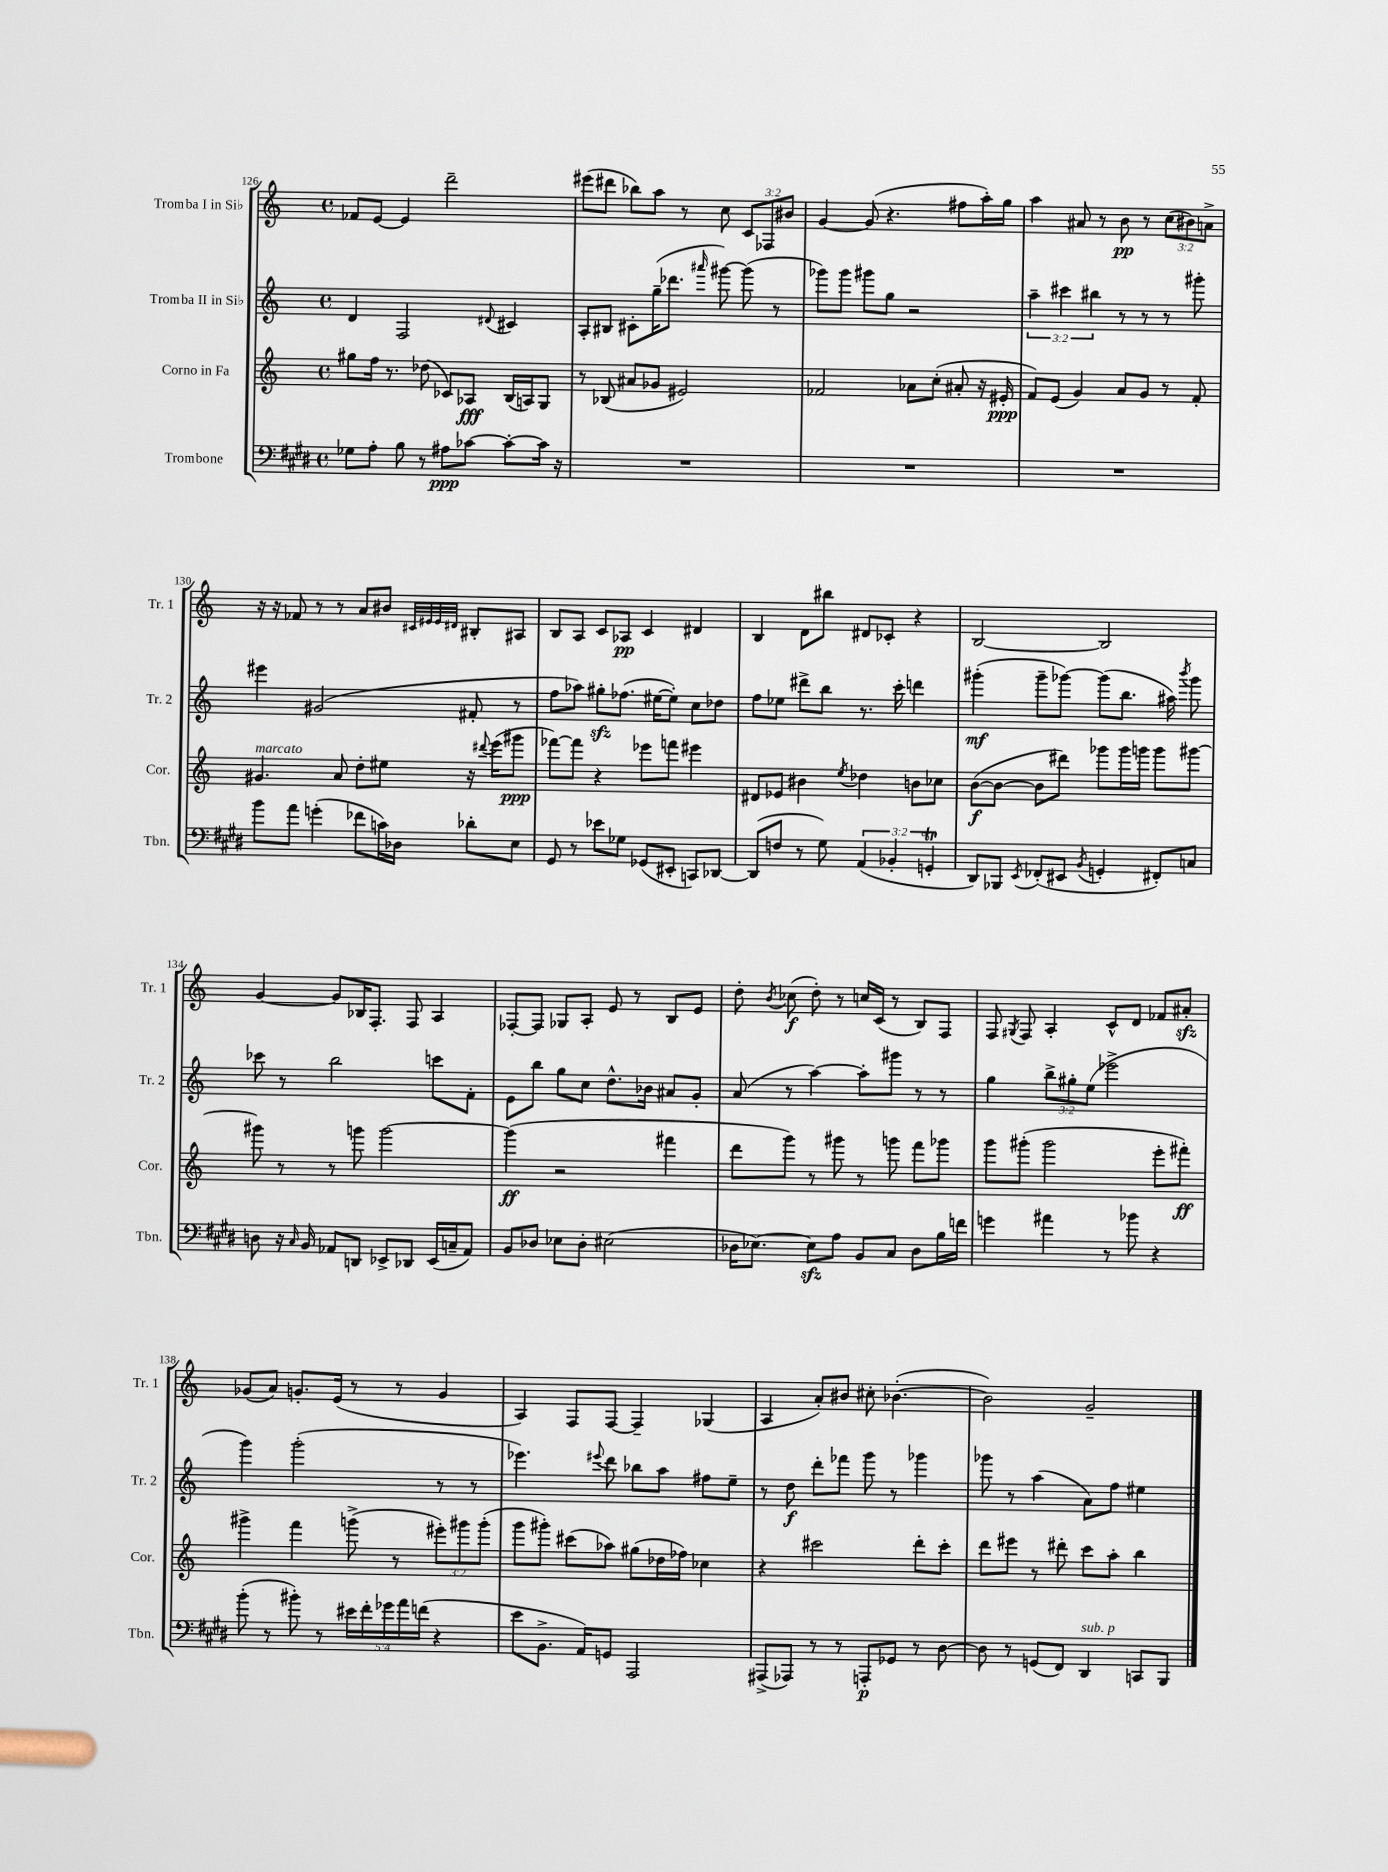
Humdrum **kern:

**kern	**kern	**kern	**kern
*staff4	*staff3	*staff2	*staff1
*clefF4	*clefG2	*clefG2	*clefG2
*k[f#c#g#d#]	*k[]	*k[]	*k[]
*M4/4	*M4/4	*M4/4	*M4/4
*met(c)	*met(c)	*met(c)	*met(c)
8G-	8gg#	4d	8f-
8A'	16ff	.	[8e
.	8.r	.	.
8B	.	2F	4e]
8r	(8dd-	.	.
8A#	8c-)	.	2ddd~
[8c-	8A-	.	.
.	.	8qqd#	.
8c-'_	(16B	4c#	.
.	16A)	.	.
16c-]	8G	.	.
16r	.	.	.
=	=	=	=
1r	8r	8A'	(8eee#
.	(8B-	8B#	8ddd#
.	8a#	8c#'	8bb-)
.	8g-	(16gg~	8aa
.	.	8.ddd-	.
.	2e#)	.	8r
.	.	16qqaaa#	.
.	.	[8ggg#)	8cc
.	.	(8ggg#]	12c
.	.	.	12F-
.	.	8r	.
.	.	.	12b#
=	=	=	=
1r	2f-	8ggg-)	[4g
.	.	8ggg-	.
.	.	8ggg#	(8g]
.	.	8gg	4.r
.	8a-	2r	.
.	(8cc'	.	.
.	8a#'	.	8ff#
.	16r	.	16aa')
.	16e#'	.	16gg
=	=	=	=
1r	8f)	6aa~	4aa
.	(8e	.	.
.	.	6ccc#	.
.	4g)	.	8a#
.	.	6bb#	.
.	.	.	8r
.	8a	8r	8b
.	8g	8r	8r
.	8r	8r	(12cc
.	.	.	12b#)
.	8f'	8ggg#'	.
.	.	.	12a^
=	=	=	=
8b	4.g#	4eee#	16r
.	.	.	16r
8a	.	.	8f-
(4g'	.	(2g#	8r
.	8a	.	8r
8f-	8dd'	.	8a
16c)	8ee#	.	8b#
16D-	.	.	.
.	.	.	32qqc#
.	.	.	32qqe#
.	.	.	32qqe#
.	.	.	32qqd#
8d-'	16r	8f#'	8B#'
.	8qqddd#	.	.
.	(16eee	.	.
8E	8ggg#	8r	8A#
=	=	=	=
8GG#	[8fff-)	8ff	8B
8r	8fff-]	8aa-)	8A
8e-	4r	8gg#'	8c
8G-	.	(8.ff-	8A-
(8GG-	8eee-	.	4c
.	.	[16ee#	.
8EE#'	8fff	8ee#'])	.
8CC)	4eee#	8cc	4d#
[8DD-	.	8dd-	.
=	=	=	=
(8DD-]	8d#	8ff	4B
8F	8e-	8ee-	.
8r	4b#	8ddd#^	8d
8G#)	.	8bb	8bb#
.	8qee	.	.
(6AA	4dd-	8.r	8d#
.	.	.	8c-'
6BB-'	.	.	.
.	.	16ccc'	.
.	8b	4ddd	4r
6GG'	.	.	.
.	8cc-	.	.
=	=	=	=
8DD#)	([8b	(4ggg#'	[2B
8BBB-	8b_	.	.
8qEE	.	.	.
(8FF-'	8b]	8ggg#~	.
8EE#	8ddd#)	[8ggg-)	.
8qBB	.	.	.
4GG'	8ggg-	(8ggg-]	2B]
.	16ggg-	8.bb	.
.	16ggg	.	.
8FF#')	8ggg	.	.
.	.	16aa#)	.
.	.	8qbbb	.
8C	[8ggg#	8ggg-	.
=	=	=	=
8D	8ggg#]	8ccc-	[4g
16r	8r	8r	.
16qqC#	.	.	.
16BB	.	.	.
8AA-	8r	2bb	8g]
8DD	8ggg	.	16B-
.	.	.	8.F'
8EE-^	[2ggg	.	.
8DD-	.	.	8F
(16EE-	.	8ccc	4A
16C~	.	.	.
8AA-)	.	8f'	.
=	=	=	=
8BB	(4ggg]	8e	[8F-'
8D-	.	8bb	8F-]
8E-	2r	8gg	8G-
8D-'	.	8cc	8A'
(2E#	.	8.dd^^	8e
.	.	.	8r
.	.	16b-	.
.	4fff#	8a#	8B
.	.	8g'	8e
=	=	=	=
16D-	8ddd	(8a	8dd'
[8.E-)	.	.	.
.	.	.	8qb
.	8ggg)	8r	(8cc-
8E-]	8r	[4aa)	8dd')
8A	8ggg#	.	8r
8BB	8r	8aa']	16cc
.	.	.	(16c
8C#	8ggg	8ggg#	8r
8D-	8fff	8r	8B)
16B	8ggg-	8r	8F
16f	.	.	.
=	=	=	=
4g	8ggg	4gg	8F
.	.	.	8qG#
.	(8ggg#'	.	8F
4a#	2ggg#	12bb^	4A'
.	.	12gg#'	.
.	.	(12ee	.
8r	.	2eee-^	8c^^
8b-	.	.	8d
4r	8eee'	.	8f-
.	8fff#')	.	8a#'
=	=	=	=
(8b'	4ggg#^	4ggg)	(8g-
8r	.	.	8a)
8b#')	4fff	(2ggg'	8.g'
8r	.	.	.
.	.	.	(16e
20e#	(8ggg^	.	8r
20f#'	.	.	.
20g-	.	.	.
.	8r	.	8r
20a	.	.	.
(20f	.	.	.
4r	12eee#')	8r	4g
.	12ggg#	.	.
.	.	8r	.
.	(12ggg#'	.	.
=	=	=	=
8e	8ggg	4.eee-)	4A)
8.BB^	8ggg#')	.	.
.	(8ccc#	.	8F
16AA)	.	.	.
.	.	8qqeee#	.
8GG	8aa-)	8ddd	[8F
2AAA	(8gg#	8bb-	4F~]
.	16dd-	8aa	.
.	16ff-)	.	.
.	4cc-	8ff#	(4G-
.	.	8ee~	.
=	=	=	=
(8AAA#^	4r	8r	4A
8AAA-)	.	8dd	.
8r	2ccc#	8ddd'	8a')
8r	.	8fff-	8b#
8AAA'	.	8ggg	8cc#'
8GG-	.	8r	([4.b-'
8r	8ddd'	4ggg-	.
[8D#	8ccc#'	.	.
=	=	=	=
8D#]	8ddd	8ggg-	2b-])
8r	8eee#	8r	.
(8GG	8r	(4aa	.
8FF#)	8ddd#'	.	.
4DD#	8ccc	8a)	2g~
.	8aa'	8ff	.
8CC	4bb	4ee#	.
8BBB	.	.	.
==	==	==	==
*-	*-	*-	*-
